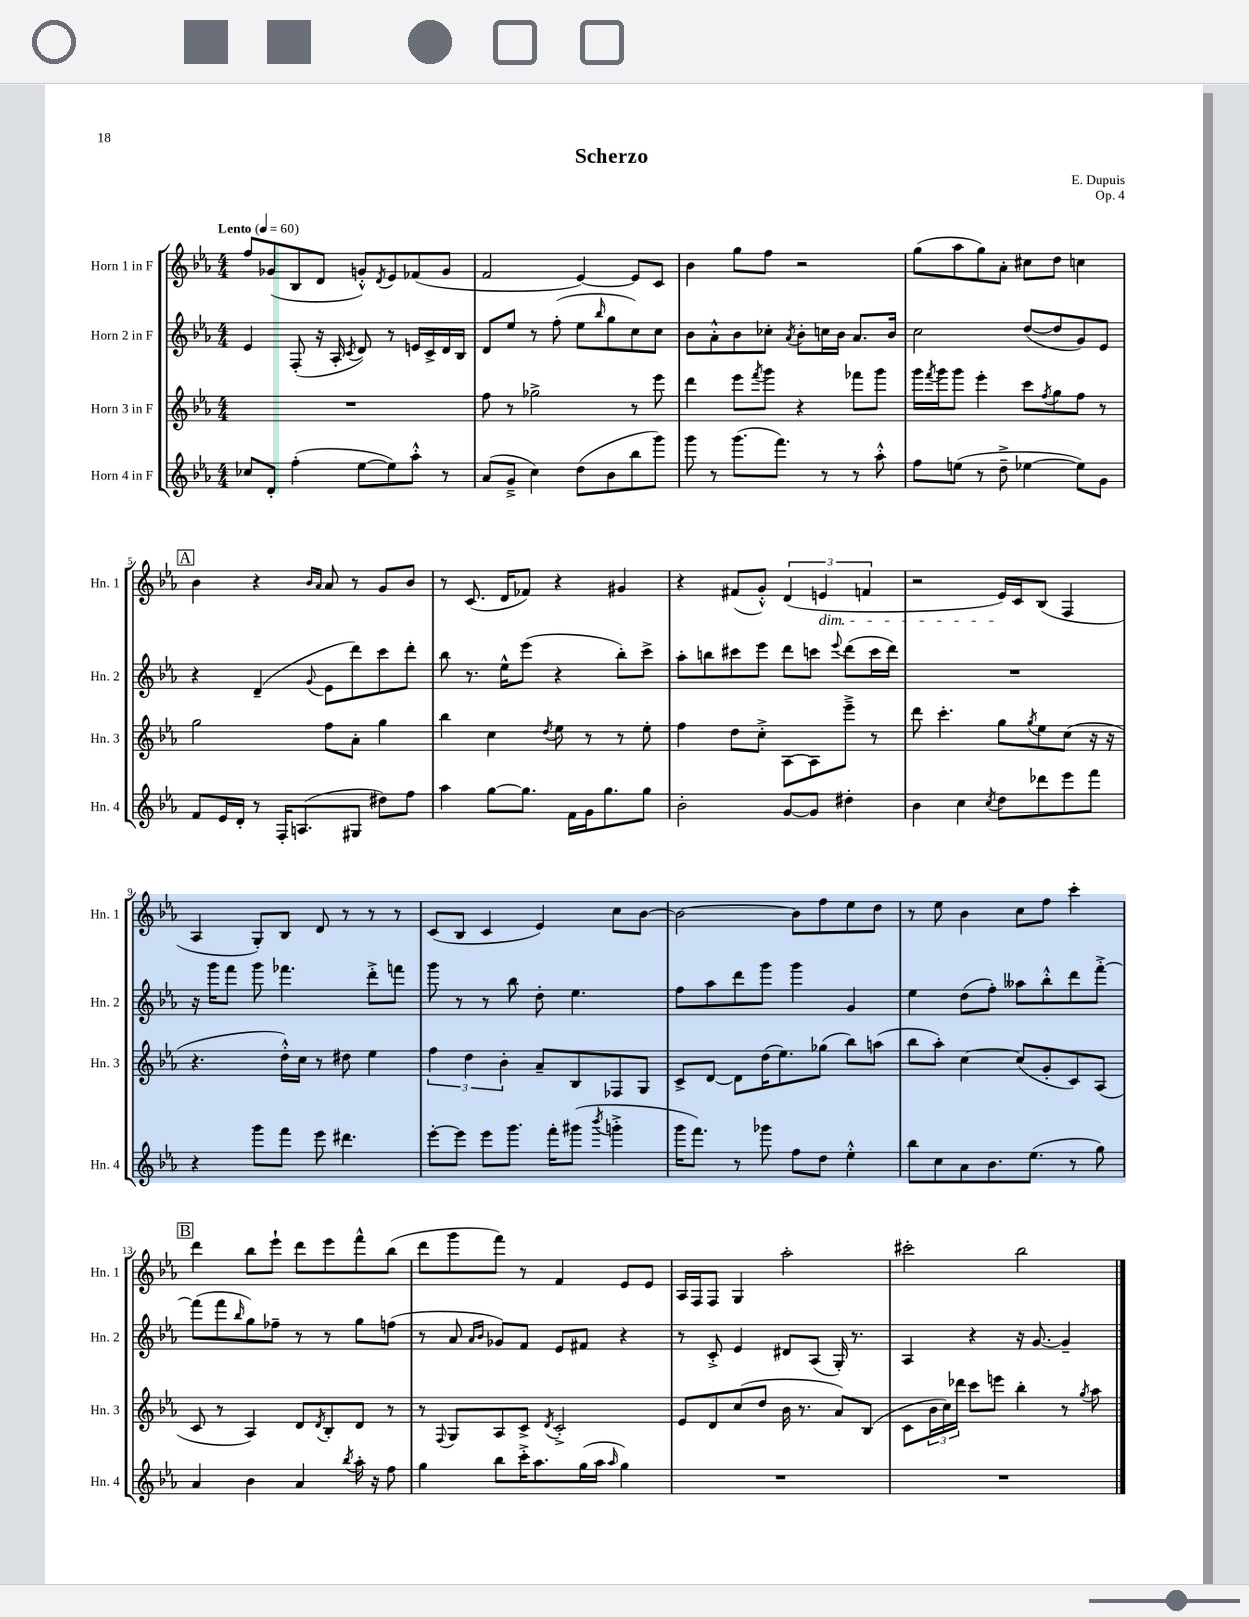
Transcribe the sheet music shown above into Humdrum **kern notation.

**kern	**kern	**kern	**kern
*part4	*part3	*part2	*part1
*staff4	*staff3	*staff2	*staff1
*I"Horn 4 in F	*I"Horn 3 in F	*I"Horn 2 in F	*I"Horn 1 in F
*I'Hn. 4	*I'Hn. 3	*I'Hn. 2	*I'Hn. 1
*clefG2	*clefG2	*clefG2	*clefG2
*k[b-e-a-]	*k[b-e-a-]	*k[b-e-a-]	*k[b-e-a-]
*M4/4	*M4/4	*M4/4	*M4/4
*MM60	*MM60	*MM60	*MM60
=1	=1	=1	=1
!	!	!	!LO:TX:a:B:t=Lento
8cc-X/L	1r	4e-/	8ff/L
8d'/J	.	.	(8g-X/
(4ff'\	.	(8F'/	8B-/
.	.	16r	8d/J
.	.	16A-'/	.
.	.	8qc/	.
[8ee-\L	.	8d/)	8gn'^^/L)
.	.	.	8qd/
8ee-\])	.	8r	8e-/
8aa-'^^\J	.	16en/LL	(8f-X/
.	.	16c^/	.
8r	.	16d/	8g/J
.	.	16B-/JJ	.
=2	=2	=2	=2
(8a-/L	8ff\	8d/L	2f/
8g~^/J	8r	8ee-/J	.
4cc\)	2gg-X^\	8r	.
.	.	(8ff'\	.
(8dd\L	.	8ee-\L	[4e-/)
.	.	16qqbb-/	.
8b-\	.	8gg\	.
8bb-\	8r	8cc\)	8e-/L]
8ggg\J)	8eee-\	8cc\J	8c/J
=3	=3	=3	=3
8ggg\	4ddd\	8b-\L	4b-\
8r	.	8a-'^^\	.
(8.ggg\L	8eee-\L	8b-\	8gg\L
.	8qfff/	.	.
.	8ggg\J	8cc-X'\J	8ff\J
8.fff\J)	.	.	.
.	.	8qa-/	.
.	4r	8b-'\L	2r
8r	.	16ccn\L	.
.	.	16b-\JJ	.
8r	8fff-X\L	8.a-/L	.
8aa-'^^\	8ggg\J	.	.
.	.	16b-/Jk	.
=4	=4	=4	=4
8ff\L	16ggg\LL	2cc\	(8gg\L
.	8qfff/	.	.
.	16ggg\J	.	.
(8een\J	8ggg\J	.	8aa-\
8r	4eee-'\	.	8gg\)
8dd~^\	.	.	8a-'\J
[4ee-X\	8ccc\L	([8dd/L	8cc#X\L
.	8qff/	.	.
.	8gg\	8dd/]	8dd\J
8ee-\L])	8ff\J	8g/)	4ccn\
8g\J	8r	8e-/J	.
!!LO:LB:g=z
!!LO:REH:place=s1:t=A
=5	=5	=5	=5
8f/L	2gg\	4r	4b-\
16e-/L	.	.	.
16d'/JJ	.	.	.
8r	.	(4d~/	4r
16F'/KL	.	.	.
(8.An/	.	.	.
.	.	.	16qqb-/LL
.	.	8qqg/	16qqa-/JJ
.	8ff\L	8e-\L	8a-/
8G#X/J	8a-'\J	8ddd\)	8r
8dd#X\L)	4gg\	8ccc\	8g/L
8ff\J	.	8ddd'\J	8b-/J
=6	=6	=6	=6
4aa-\	4bb-\	8bb-\	8r
.	.	8.r	(8.c/
[8gg\L	4cc\	.	.
.	.	16ee-^^\KL	16d/KL
8.gg\J]	.	(8eee-\J	8f-X/J)
.	8qdd/	.	.
.	8ee-\	4r	4r
16f\LL	.	.	.
16g\J	8r	.	.
8.gg\	.	.	.
.	8r	8bb-'\L)	4g#X/
8gg\J	8ee-'\	8ccc^\J	.
=7	=7	=7	=7
2b-'\	4ff\	8aa-'\L	4r
.	.	8bbn\	.
.	8dd\L	8ccc#X\	(8f#X/L
.	8cc'^\J	8eee-\J	8g'^^/J)
[8g/L	[8A-\L	8ddd\L	(6d/
8g/J]	8A-\]	8cccn\J	.
!	!	!	!LO:TX:b:i:t=dim.
.	.	.	6en/
.	.	8qqeee-/	.
4dd#X'\	8eee-~^\J	(8ddd\L	.
.	.	.	6fn/
.	8r	16ccc\L	.
.	.	16ddd\JJ)	.
=8	=8	=8	=8
4b-\	8ddd\	1r	2r
.	4.ccc'\	.	.
4cc\	.	.	.
8qcc/	.	.	.
8dd\L	8gg\L	.	16e-/LL)
.	.	.	16c/J
.	8qgg/	.	.
8ddd-X\	8ee-\	.	(8B-/J
8eee-\	(8cc\J	.	4F/
8fff\J	16r	.	.
.	16r	.	.
!!LO:LB:g=z
=9	=9	=9	=9
4r	4.r	16r	4A-/
.	.	16ggg\KL	.
.	.	8fff\J	.
8ggg\L	.	8ggg\	8G'/L)
8fff\J	16dd'^^\LL)	4.fff-X\	8B-/J
.	16cc\JJ	.	.
8eee-\	8r	.	8d/
4.ddd#X\	8dd#X\	.	8r
.	4ee-\	8ddd'^\L	8r
.	.	8fffn\J	8r
=10	=10	=10	=10
[8eee-'\L	6ff\	8ggg\	(8c/L
8eee-\J]	.	8r	8B-/J
.	6dd\	.	.
8eee-\L	.	8r	4c/
.	6b-'\	.	.
8.ggg\J	.	8bb-\	.
.	8a-~/L	8dd'\	4e-/)
16fff'\KL	.	.	.
(8ggg#X\J	8B-/	4.ee-\	.
8qbbb-/	.	.	.
4gggn'^\	8F-X/	.	8cc\L
.	8G/J	.	[8b-\J
=11	=11	=11	=11
16ggg\KL	8c^/L	8ff\L	2b-\_
8.fff\J)	.	.	.
.	[8d/J	8aa-\	.
8r	8d\L]	8ddd\	.
8ggg-X\	(16dd\K	8ggg\J	.
.	8.ee-\)	.	.
8ff\L	.	4ggg\	8b-\L]
8dd\J	(8gg-X\J	.	8ff\
4ee-'^^\	8bb-\L)	4g/	8ee-\
.	(8aan\J	.	8dd\J
=12	=12	=12	=12
8bb-\L	8bb-\L	4ee-\	8r
8cc\	8aa-'\J)	.	8ee-\
8a-\	[4cc\	(8dd\L	4b-\
8.b-\	.	8ff'\J)	.
.	(8cc/L]	8aa--X\L	8cc\L
(8.ee-\J	.	.	.
.	8g'/	8bb-'^^\	8ff\J
8r	8c/)	8ddd\	4ccc'\
8gg\)	(8A-/J	[8fff'^\J	.
!!LO:LB:g=z
!!LO:REH:place=s1:t=B
=13	=13	=13	=13
4a-/	8c/	(8fff\L]	4ddd\
.	8r	8fff\	.
.	.	16qqbb-/	.
4b-\	4A-/)	8gg\)	8bb-\L
.	.	8ff-X~\J	8eee-`\J
4a-/	8d/L	8r	8ddd\L
.	8qd/	.	.
.	8B-'/	8r	8eee-\
8qbb-/	.	.	.
16aa-'\	8d/J	8gg\L	8fff^^\
16r	.	.	.
8ff\	8r	(8ffn\J	(8bb-\J
=14	=14	=14	=14
4gg\	8r	8r	8ddd\L
.	8qqF/	.	.
.	8G/L	8a-/	8ggg\
.	.	16qqa-/LL	.
.	.	16qqb-/JJ	.
8bb-\L	8A-/	8g-X/L)	8fff\J)
16ccc'^\K	8c^/J	8f/J	8r
8.aa-\	.	.	.
.	8qd/	.	.
.	2c'^/	8e-/L	4f/
(16gg\L	.	8f#X/J	.
16aa-\JJ	.	.	.
16qqaa-/	.	.	.
4gg\)	.	4r	8e-/L
.	.	.	8e-/J
=15	=15	=15	=15
1r	8e-/L	8r	16A-/LL
.	.	.	16F/J
.	8d/	8c'^/	8F/J
.	(8cc/	4e-/	4G/
.	8dd/J	.	.
.	16b-\	8d#X/L	2aa-'\
.	8.r	.	.
.	.	(8A-/J	.
.	8a-/L)	16G'/)	.
.	.	8.r	.
.	(8B-/J	.	.
=16	=16	=16	=16
1r	8c\L	4A-/	2ccc#X'\
.	24b-\L	.	.
.	24cc\)	.	.
.	24ddd-X\JJ	.	.
.	8ccc\L	4r	.
.	8eeen\J	.	.
.	4bb-'\	16r	2bb-\
.	.	[8.g/	.
.	8r	4g~/]	.
.	8qgg/	.	.
.	8aa-\	.	.
==	==	==	==
*-	*-	*-	*-
